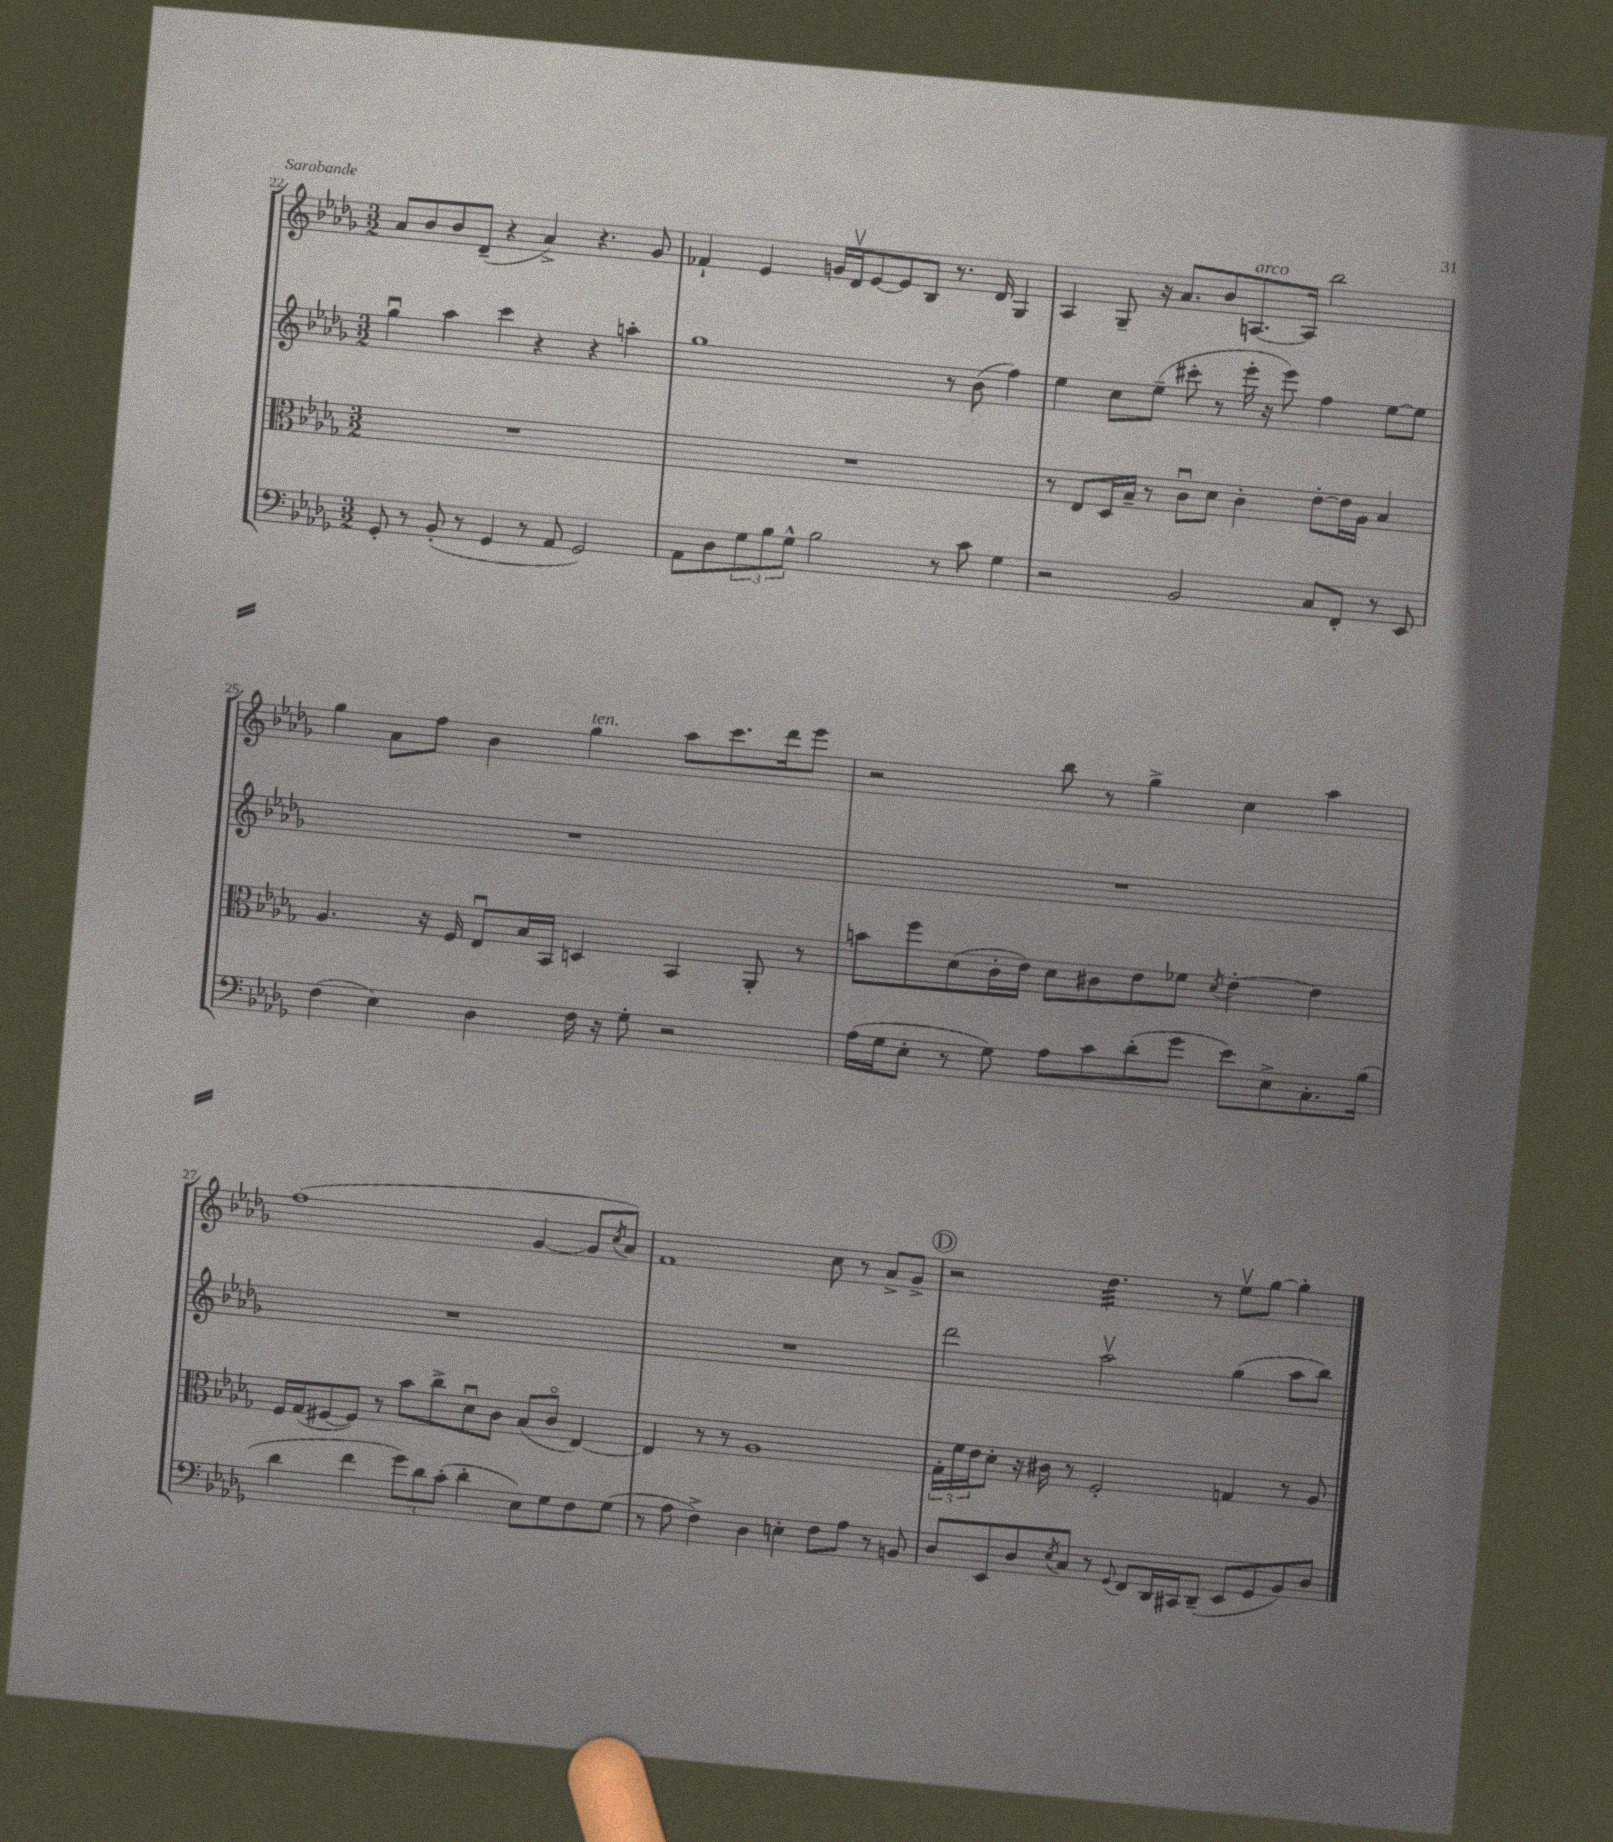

**kern	**kern	**kern	**kern
*part4	*part3	*part2	*part1
*staff4	*staff3	*staff2	*staff1
*clefF4	*clefC3	*clefG2	*clefG2
*k[b-e-a-d-g-]	*k[b-e-a-d-g-]	*k[b-e-a-d-g-]	*k[b-e-a-d-g-]
*M3/2	*M3/2	*M3/2	*M3/2
=22	=22	=22	=22
8GG-'/	1.r	4gg-u\	8a-/L
8r	.	.	8b-/
(8BB-'/	.	4aa-\	8b-/
8r	.	.	(8d-~/J
4GG-/	.	4ccc\	4r
8r	.	4r	4a-^/)
8AA-/	.	.	.
2GG-/)	.	4r	4.r
.	.	4aan'\	.
.	.	.	8g-/
=23	=23	=23	=23
8AA-\L	1.r	1gg-	4f-X`/
8D-\	.	.	.
12G-\	.	.	4e-/
12B-\	.	.	.
12G-^^\J	.	.	.
2B-\	.	.	16gn/LL
.	.	.	16d-v/J
.	.	.	[8e-/
.	.	.	8e-/]
.	.	.	8B-/J
8r	.	8r	8.r
8c\	.	(8b-\	.
.	.	.	16d-/
4G-\	.	4ff\)	4G-/
=24	=24	=24	=24
2r	8r	4ee-\	4A-/
.	8E-/L	.	.
.	16D-/L	8cc\L	8G-~/
.	16B-~/JJ	.	.
.	8r	(8ee-~\J	16r
.	.	.	8.a-/L
2BB-/	8cu\L	8ccc#X'\	.
.	8d-\J	8r	8b-/
!	!	!	!LO:TX:a:i:t=arco
.	4c'\	16eee-'\	[8.An/
.	.	16r	.
.	.	8eee-\)	.
.	.	.	16A/Jk]
8C/L	[8e-'\L	4ff\	2bb-\
8FF'/J	16e-\L]	.	.
.	16A-\JJ	.	.
8r	4B-/	[8ee-\L	.
8EE-/	.	8ee-\J]	.
!!LO:LB:g=z
=25	=25	=25	=25
(4F\	4.A-/	1.r	4gg-\
4E-\)	.	.	8a-\L
.	16r	.	8ff\J
.	16F/	.	.
4D-\	8E-u/L	.	4b-\
.	16B-/L	.	.
.	16BB-/JJ	.	.
!	!	!	!LO:TX:a:i:t=ten.
16F\	4Dn/	.	4gg-\
16r	.	.	.
8G-'\	.	.	.
2r	4BB-/	.	8aa-\L
.	.	.	8.ccc\
.	8AA-'/	.	.
.	.	.	16ddd-\k
.	8r	.	8eee-\J
=26	=26	=26	=26
(16A-\LL	8bn\L	1.r	2r
16G-\J	.	.	.
8E-'\J	8ff\	.	.
8r	(8d-\	.	.
8G-\)	16c'\L	.	.
.	16e-\JJ)	.	.
8A-\L	8d-\L	.	8bb-\
8c\	8c#X\	.	8r
(8d-'\	8e-\	.	4gg-^\
8g-\J	8f-X\J	.	.
.	8qd-/	.	.
8e-\L)	[4e-'\	.	4cc\
8E-^\	.	.	.
8.C'\	4e-\]	.	4aa-\
(16B-\Jk	.	.	.
!!LO:LB:g=z
=27	=27	=27	=27
4d-\	16F/LL	1.r	(1ff
.	(16G-/J	.	.
.	[8F#X/	.	.
4f\	8F#/J])	.	.
.	8r	.	.
12g-\L)	8b-\L	.	.
12d-\	.	.	.
.	8cc^\	.	.
(12c'\J	.	.	.
4d-'\	8d-u\	.	.
.	8c\J	.	.
8E-\L)	(8B-/L	.	[4g-/
8G-\	8c/J	.	.
8F\	[4E-/)	.	8g-/L]
.	.	.	8qcc/
(8G-\J	.	.	8a-/J)
=28	=28	=28	=28
8r	4E-/]	1.r	1f
8A-\	.	.	.
4F^\)	8r	.	.
.	8r	.	.
4D-\	1A-	.	.
4En'\	.	.	.
8F\L	.	.	8cc\
8A-\J	.	.	8r
8r	.	.	8a-^/L
8BBn/	.	.	8g-^/J
!!LO:REH:place=s1:t=D
=29	=29	=29	=29
8D-/L	24G-'\LL	2ddd-\	2r
.	24f\	.	.
.	24e-\J	.	.
8EE-/	8d-'\J	.	.
8D-/	16r	.	.
.	16c#X\	.	.
8qE-/	.	.	.
8C/J	8r	.	.
*	*	*	*tremolo
8r	2F'/	2aa-v\	32dd-\LLL
.	.	.	32dd-\
.	.	.	32dd-\
.	.	.	32dd-\
8qqGG-/	.	.	.
8FF/L	.	.	32dd-\
.	.	.	32dd-\
.	.	.	32dd-\
.	.	.	32dd-\
16DD-/L	.	.	32dd-\
.	.	.	32dd-\
16CC#X/J	.	.	32dd-\
.	.	.	32dd-\JJJ
*	*	*	*Xtremolo
(8DD-~/J	.	.	8r
8EE-/L	4Gn/	(4gg-\	8ee-v\L
8GG-/	.	.	[8gg-\J
8BB-/)	8r	8aa-\L	4gg-'\]
8D-/J	8A-/	8bb-\J)	.
==	==	==	==
*-	*-	*-	*-
